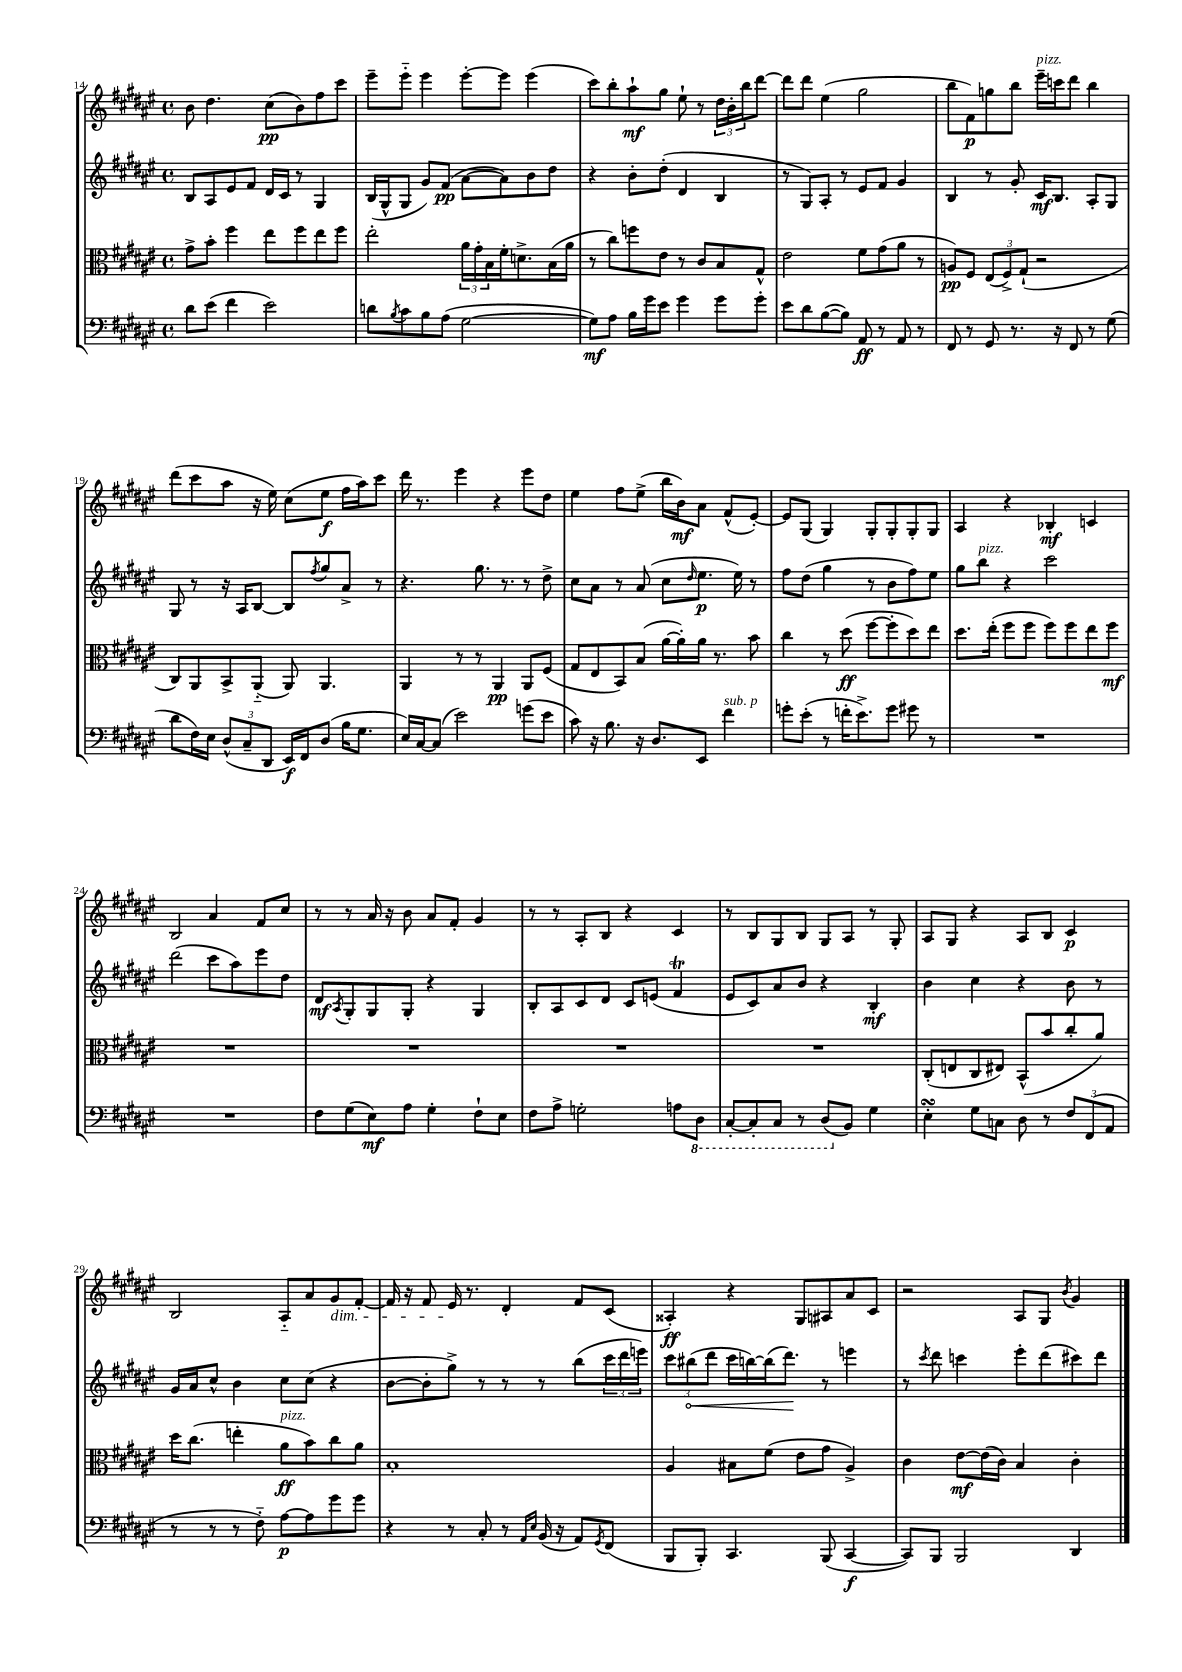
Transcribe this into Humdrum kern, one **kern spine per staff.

**kern	**kern	**kern	**kern
*staff4	*staff3	*staff2	*staff1
*clefF4	*clefC3	*clefG2	*clefG2
*k[f#c#g#d#a#e#]	*k[f#c#g#d#a#e#]	*k[f#c#g#d#a#e#]	*k[f#c#g#d#a#e#]
*M4/4	*M4/4	*M4/4	*M4/4
*met(c)	*met(c)	*met(c)	*met(c)
8d#\L	8g#^\L	8B/L	8b\
(8e#\J	8b'\J	8A#/	4.dd#\
4f#\	4ff#\	8e#/	.
.	.	8f#/J	.
2e#\)	8ee#\L	16d#/LL	(8cc#\L
.	.	16c#/JJ	.
.	8ff#\	8r	8b\)
.	8ee#\	4G#/	8ff#\
.	8ff#\J	.	8ccc#\J
=	=	=	=
8d\L	2ee#'\	(16B/LL	8eee#~\L
.	.	16G#^^/J	.
8qB/	.	.	.
8c#\	.	8G#/J	8eee#'~\J
8B\	.	8g#/L)	4eee#\
(8A#\J	.	(8f#/J	.
[2G#\	24a#\LL	[8a#\L	[8eee#'\L
.	24g#'\	.	.
.	24B\	.	.
.	16f#'\J	8a#\])	8eee#\]J
.	8.d^\	.	.
.	.	8b\	(4eee#\
.	(16B\L	8dd#\J	.
.	16a#\JJ	.	.
=	=	=	=
8G#\]L)	8r	4r	8ccc#\L)
8A#\J	8cc#\L)	.	8bb'\
16B\LL	8ff\	8b'\L	8aa#`\
16g#\J	.	.	.
8e#\J	8e#\J	(8dd#'\J	8gg#\J
4g#\	8r	4d#/	8ee#`\
.	8c#/L	.	8r
8g#\L	8B/	4B/	24dd#\LL
.	.	.	24b'\
.	.	.	24bb\J
8g#'\J	8G#^^/J	.	[8ddd#\J
=	=	=	=
8e#\L	2e#\	8r	8ddd#\]L
8d#\	.	8G#/L)	8ddd#\J
([8B\	.	8A#'/J	(4ee#\
8B\]J)	.	8r	.
8AA#/	8f#\L	8e#/L	2gg#\
8r	(8g#\	8f#/J	.
8AA#/	8a#\J	4g#/	.
8r	8r	.	.
=	=	=	=
8FF#/	8A/L)	4B/	8bb\L
8r	8F#/J	.	8f#\)
8GG#/	(12E#/L	8r	8gg\
.	12F#^/)	.	.
8.r	.	8g#'/	8bb\J
.	(12G#`/J	.	.
.	2r	16c#/LK	16eee#~\LL
16r	.	8.B/J	16ccc\J
8FF#/	.	.	8ddd#\J
8r	.	8A#'/L	4bb\
(8G#\	.	8G#/J	.
=	=	=	=
8d#\L	8C#/L)	8G#/	(8ddd#\L
16F#\L)	8AA#/	8r	8ccc#\
16E#\JJ	.	.	.
(12D#^^/L	8BB^/	16r	8aa#\J
.	.	16A#/LK	.
12C#~/	.	.	.
.	(8AA#'~/J	[8B/J	16r
12DD#/J	.	.	.
.	.	.	16ee#\)
16EE#/LL)	8AA#/)	8B/]L	(8cc#\L
16FF#/J	.	.	.
.	.	8qff#/	.
(8D#/J	4.AA#/	8gg#/	8ee#\J
16B\LK	.	8a#^/J	16ff#\LL
8.G#\J	.	.	16aa#\J)
.	.	8r	8ccc#\J
=	=	=	=
16E#/LL)	4AA#/	4.r	16ddd#\
[16C#/J	.	.	8.r
(8C#/]J	.	.	.
2e#\)	8r	.	4eee#\
.	8r	8.gg#\	.
.	4AA#/	.	4r
.	.	8.r	.
(8g\L	8AA#/L	8r	8eee#\L
8e#\J	(8F#/J	8dd#^\	8dd#\J
=	=	=	=
8c#\)	8G#/L	8cc#\L	4ee#\
16r	8E#/	8a#\J	.
8.B\	.	.	.
.	8BB/)	8r	8ff#\L
16r	(8B/J	(8a#/	(8ee#^\J
8.D#/L	.	.	.
.	[16a#\LL	8cc#\L	16bb\LL
.	16a#'\])	.	16b\J)
.	.	16qqdd#/	.
8EE#/J	16a#\JJ	8.ee#\J	8a#\J
.	8.r	.	.
4f#\	.	.	(8f#^^/L
.	.	16ee#\)	.
.	8b\	8r	[8e#'/J)
=	=	=	=
8g'\L	4cc#\	8ff#\L	8e#/]L
(8e#'\J	.	(8dd#\J	(8G#/J
8r	8r	4gg#\	4G#/)
16f'\LK	(8dd#\	.	.
8.e#^\)	.	.	.
.	[8ff#\L	8r	8G#'/L
8g\J	8ff#'\]	8b\L	8G#'/
8g#\	8dd#\)	8ff#\)	8G#'/
8r	8ee#\J	8ee#\J	8G#/J
=	=	=	=
1r	8.dd#\L	8gg#\L	4A#/
.	.	8bb\J	.
.	(16ee#'\Jk	.	.
.	8ff#\L	4r	4r
.	8ff#\J	.	.
.	8ff#\L)	2ccc#\	4B-'/
.	8ff#\	.	.
.	8ee#\	.	4c/
.	8ff#\J	.	.
=	=	=	=
1r	1r	(2ddd#\	2B/
.	.	8ccc#\L	4a#/
.	.	8aa#\)	.
.	.	8eee#\	8f#/L
.	.	8dd#\J	8cc#/J
=	=	=	=
8F#\L	1r	8d#/L	8r
.	.	8qA#/	.
(8G#\	.	8G#'/	8r
8E#\)	.	8G#/	16a#/
.	.	.	16r
8A#\J	.	8G#'/J	8b\
4G#'\	.	4r	8a#/L
.	.	.	8f#'/J
8F#`\L	.	4G#/	4g#/
8E#\J	.	.	.
=	=	=	=
8F#\L	1r	8B'/L	8r
8A#^\J	.	8A#/	8r
2G'\	.	8c#/	8A#'/L
.	.	8d#/J	8B/J
.	.	8c#/L	4r
.	.	(8e/J	.
8A\L	.	4f#/	4c#/
8DD#\J	.	.	.
=	=	=	=
[8CC#'/L	1r	8e#/L	8r
8CC#'/]	.	8c#/)	8B/L
8CC#/J	.	8a#/	8G#/
8r	.	8b/J	8B/J
(8DD#/L	.	4r	8G#/L
8BB/J)	.	.	8A#/J
4G#\	.	4B'/	8r
.	.	.	8G#'/
=	=	=	=
4E#'\	(8C#'/L	4b\	8A#/L
.	8E/	.	8G#/J
8G#\L	8C#/	4cc#\	4r
8C\J	8E#/J)	.	.
8D#\	(8BB^^/L	4r	8A#/L
8r	8b/	.	8B/J
12F#/L	8cc#'/	8b\	4c#/
(12FF#/	.	.	.
.	8a#/J)	8r	.
12AA#/J	.	.	.
=	=	=	=
8r	16dd#\LK	16g#/LL	2B/
.	(8.cc#\J	16a#/J	.
8r	.	8cc#^^/J	.
8r	4ee'\	4b\	.
8F#'~\)	.	.	.
[8A#\L	8a#\L	8cc#\L	8A#'~/L
8A#\]	8b\)	(8cc#\J	8a#/
8g#\	8cc#\	4r	8g#/
8g#\J	8a#\J	.	[8f#'/J
=	=	=	=
4r	1B'	[8b\L	16f#/]
.	.	.	16r
.	.	8b'\]	8f#/
8r	.	8gg#^\J)	16e#/
.	.	.	8.r
8C#'/	.	8r	.
8r	.	8r	4d#'/
16qqAA#/LL	.	.	.
16qqE#/JJ	.	.	.
(16BB/	.	8r	.
16r	.	.	.
8AA#/L)	.	(8bb\L	8f#/L
8qGG#/	.	.	.
(8FF#/J	.	24ccc#\L	(8c#/J
.	.	24ddd#\	.
.	.	24eee\JJ)	.
=	=	=	=
8BBB/L	4A#/	12ccc#\L	4A##'/)
.	.	(12bb#\	.
8BBB'/J)	.	.	.
.	.	12ddd#\J	.
4.CC#/	8B#\L	16ccc#\LL	4r
.	.	[16bb\)	.
.	(8f#\J	(16bb\]J	.
.	.	8.ddd#\J)	.
.	8e#\L	.	8G#/L
(8BBB/	8g#\J	8r	8A#/
[4CC#/	4A#^/)	4eee\	8a#/
.	.	.	8c#/J
=	=	=	=
8CC#/]L)	4c#\	8r	2r
.	.	8qccc#/	.
8BBB/J	.	8ddd#\	.
2BBB/	[8e#\L	4ccc\	.
.	(16e#\]L	.	.
.	16c#\JJ)	.	.
.	4B/	8eee#'\L	8A#/L
.	.	(8ddd#\	8G#/J
.	.	.	8qb/
4DD#/	4c#'\	8ccc#\)	4g#/
.	.	8ddd#\J	.
==	==	==	==
*-	*-	*-	*-
